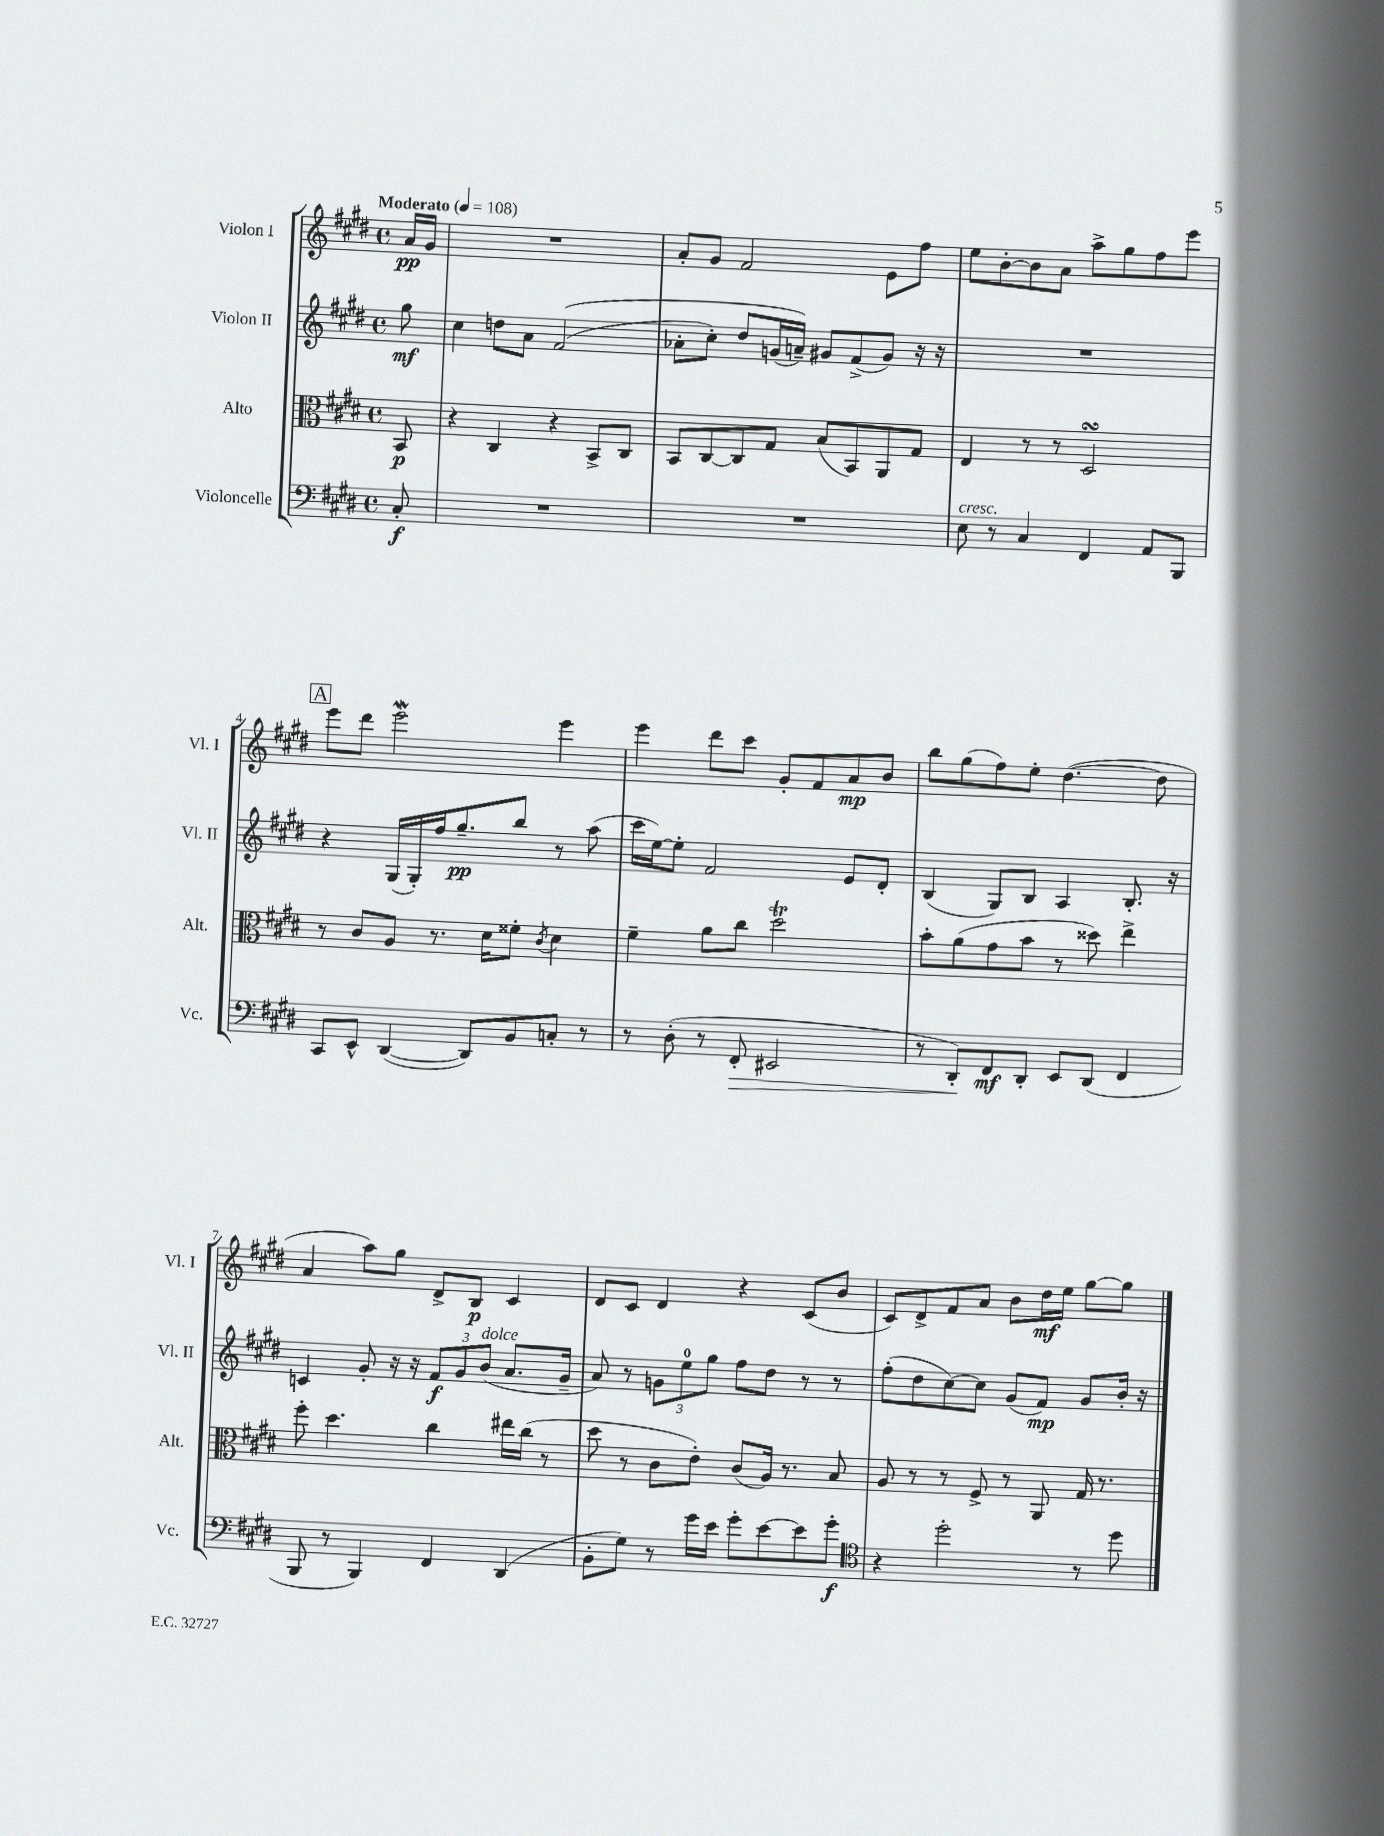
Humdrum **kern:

**kern	**kern	**kern	**kern
*staff4	*staff3	*staff2	*staff1
*clefF4	*clefC3	*clefG2	*clefG2
*k[f#c#g#d#]	*k[f#c#g#d#]	*k[f#c#g#d#]	*k[f#c#g#d#]
*M4/4	*M4/4	*M4/4	*M4/4
*met(c)	*met(c)	*met(c)	*met(c)
*MM108	*MM108	*MM108	*MM108
8C#'	8BB	8gg#	16a
.	.	.	16g#
=	=	=	=
1r	4r	4cc#	1r
.	4C#	8dd	.
.	.	8a	.
.	4r	&((2f#	.
.	8BB^	.	.
.	8C#	.	.
=	=	=	=
1r	8BB	8a-'	8a'
.	[8C#	8cc#')	8g#
.	8C#]	8dd#	2f#
.	8G#	(16g	.
.	.	16a~)&)	.
.	(8B	8g#	.
.	8BB)	(8f#^	.
.	8AA	8g#)	8e
.	8G#	16r	8ff#
.	.	16r	.
=	=	=	=
8E	4E	1r	8ee
8r	.	.	[8b'
4C#	8r	.	8b]
.	8r	.	8a
4FF#	2D#	.	8aa^
.	.	.	8gg#
8AA	.	.	8ff#
8BBB	.	.	8eee
=	=	=	=
8CC#	8r	4r	8eee
8EE^^	8c#	.	8ddd#
([4DD#	8A	(16G#	2eee
.	.	16G#')	.
.	8.r	16ff#	.
.	.	8.gg#~	.
8DD#])	.	.	.
.	16d#	.	.
8BB	8f##'	8bb	.
.	8qc#	.	.
8C'	4d#	8r	4eee
8r	.	(8aa	.
=	=	=	=
8r	4f#~	16ccc#	4eee
.	.	[16ee)	.
(8D#'	.	8ee']	.
8r	8a	2f#	8ddd#
8FF#'	8cc#	.	8ccc#
2EE#	2dd#	.	8g#'
.	.	.	8f#
.	.	8e	8a
.	.	8d#'	8b
=	=	=	=
8r	8b'	(4B	8bb
8DD#')	(8a	.	(8gg#
8FF#	8g#	8G#)	8ff#)
8DD#'	8b	8B	8ee'
8EE	8r	4A	([4.dd#
(8DD#	8dd##)	.	.
4FF#	4ee^	8.B'	.
.	.	.	8dd#]
.	.	16r	.
=	=	=	=
8BBB	8ff#'	4c	4a
8r	4.dd#	.	.
4BBB)	.	8g#'	8aa)
.	.	16r	8gg#
.	.	16r	.
4FF#	4cc#	12f#	8d#^
.	.	12g#	.
.	.	.	8B
.	.	(12b	.
(4DD#	16ee#	8.a	4c#
.	(16cc#	.	.
.	8r	.	.
.	.	16g#~	.
=	=	=	=
8BB'	8dd#	8a)	8d#
8G#)	8r	8r	8c#
8r	8c#	12g	4d#
.	.	12ee	.
16g#	8e')	.	.
.	.	12gg#	.
16e	.	.	.
8g#'	(8c#	8ff#	4r
[8e	16A)	8dd#	.
.	8.r	.	.
8e]	.	8r	(8c#
8g#'	8B	8r	8b
=	=	=	=
*clefC4	*	*	*
4r	8A	(8ff#'	8c#)
.	8r	8dd#	8d#^
2dd#'	8r	[8cc#)	8f#
.	8F#^	8cc#]	8a
.	8r	(8g#	8b
.	8AA	8f#)	16dd#
.	.	.	16ee
8r	16G#	8g#	[8gg#
.	8.r	.	.
8dd#	.	16b'	8gg#]
.	.	16r	.
==	==	==	==
*-	*-	*-	*-
